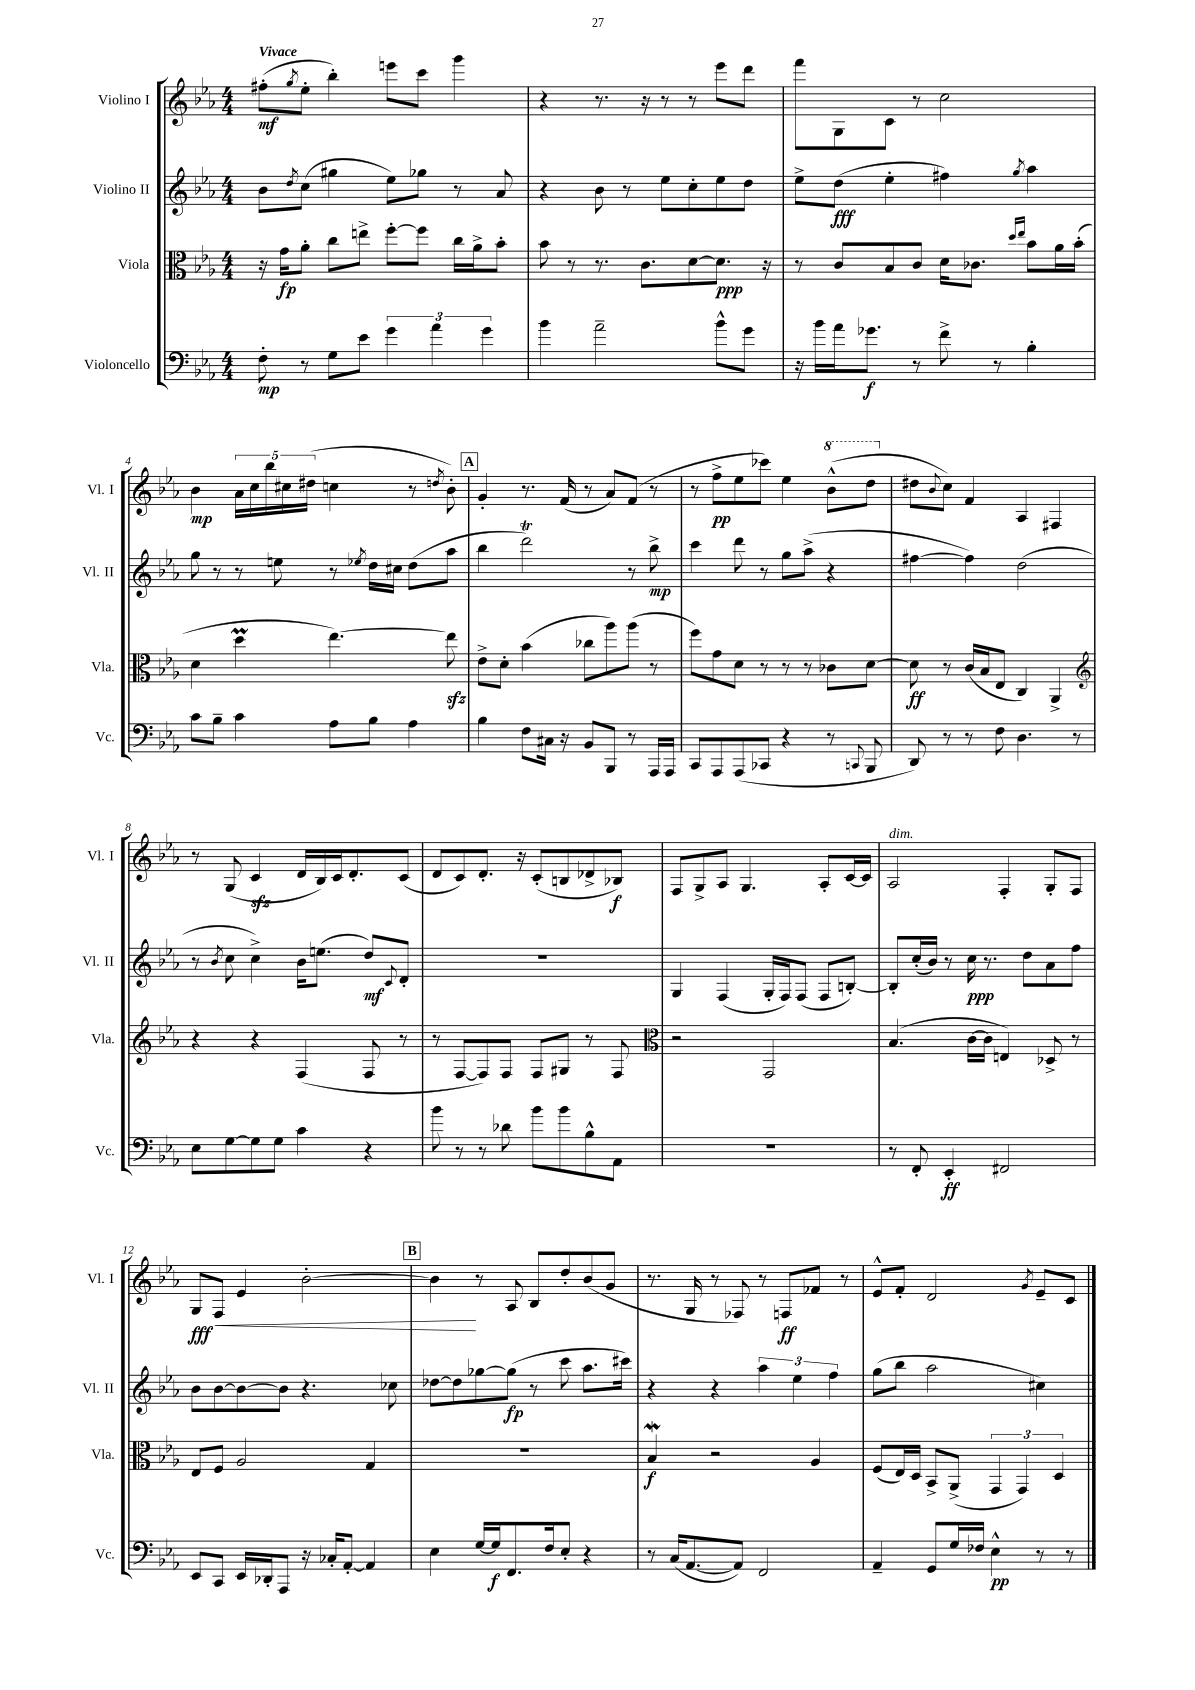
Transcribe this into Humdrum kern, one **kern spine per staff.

**kern	**kern	**kern	**kern
*staff4	*staff3	*staff2	*staff1
*clefF4	*clefC3	*clefG2	*clefG2
*k[b-e-a-]	*k[b-e-a-]	*k[b-e-a-]	*k[b-e-a-]
*M4/4	*M4/4	*M4/4	*M4/4
8F'	16r	8b-	(8ff#'
.	16g	.	.
.	.	8qdd	8qgg
8r	8a-'	(8cc	8ee-'
8G	8cc	4gg#	4bb-')
8e-	8ee^	.	.
6g	[8ff'	8ee-)	8eee
.	8ff]	8gg-	8ccc
6a-	.	.	.
.	16cc	8r	4ggg
.	16a-^	.	.
6g	.	.	.
.	8b-'	8a-	.
=	=	=	=
4b-	8b-	4r	4r
.	8r	.	.
2a-~	8.r	8b-	8.r
.	.	8r	.
.	8.c	.	16r
.	.	8ee-	8r
.	[8d	8cc'	8r
8b-^^	8.d]	8ee-	8eee-
8g	.	8dd	8ddd
.	16r	.	.
=	=	=	=
16r	8r	8ee-^	8fff
16b-	.	.	.
16a-	8c	(8dd	8G
8.g-	.	.	.
.	8B-	4ee-'	8c
8r	8c	.	8r
8f^	16d	4ff#)	2cc
.	8.c-	.	.
8r	.	.	.
.	16qqdd	.	.
.	16qqee-	8qgg	.
4B-'	8b-	4aa-	.
.	16a-	.	.
.	(16b-'	.	.
=	=	=	=
8c	4d	8gg	4b-
8B-~	.	8r	.
4c	4dd	8r	20a-
.	.	.	20cc
.	.	.	20bb-
.	.	8ee	.
.	.	.	20cc#
.	.	.	(20dd#
8A-	[4.ee-)	8r	4cc
.	.	8qee-	.
8B-	.	16dd	.
.	.	16cc#	.
4A-	.	(8dd	8r
.	.	.	8qdd
.	8ee-]	8aa-	8b-')
=	=	=	=
4B-	8e-^	4bb-	4g'
.	8d'	.	.
8F	(4b-	2ddd)	8.r
16C#	.	.	.
16r	.	.	(16f
8BB-	8cc-	.	8r
8BBB-	8aa-)	.	8a-)
8r	(8aa-	8r	(8f
16AAA-	8r	8bb-^	8r
16AAA-	.	.	.
=	=	=	=
8CC	8ff)	4ccc	8r
8AAA-	8g	.	8ff^
(8AAA-	8d	8ddd	8ee-
8CC-	8r	8r	8ccc-)
4r	8r	8gg	4ee-
.	8r	(8aa-^	.
8r	8c-	4r	(8bb-^^
8qqCC	.	.	.
8BBB-	[8d	.	8ddd
=	=	=	=
8DD)	8d]	[4ff#	8dd#
.	.	.	8qqb-
8r	8r	.	8cc)
8r	(16c	4ff#])	4f
.	16B-	.	.
8F	8E-	.	.
4.D	4C)	(2dd	4A-
.	4AA-^	.	4F#
8r	.	.	.
=	=	=	=
*	*clefG2	*	*
8E-	4r	8r	8r
.	.	8qb-	.
[8G	.	8cc	(8G
8G]	4r	4cc^)	4c
8G	.	.	.
4c	(4F	16b-	16d
.	.	(8.ee	16B-)
.	.	.	16c
.	.	.	8.d'
4r	8F	8dd)	.
.	.	8qqc	.
.	8r	8d'	(8c
=	=	=	=
8b-	8r	1r	8d
8r	[8F	.	8c)
8r	8F])	.	8.d'
8d-	8F	.	.
.	.	.	16r
8b-	8F	.	(8c'
8b-	8G#	.	8B
8B-^^	8r	.	8d-^
8AA-	8F	.	8B-)
=	=	=	=
*	*clefC3	*	*
1r	2r	4G	8F
.	.	.	8G^
.	.	(4F	8A-
.	.	.	4.G
.	2GG	16G'	.
.	.	16F)	.
.	.	(8F	.
.	.	8F	8A-'
.	.	[8B')	[16c
.	.	.	16c]
=	=	=	=
8r	(4.B-	8B']	2A-
8FF'	.	(16cc'	.
.	.	16b-)	.
4EE-'	.	8r	.
.	[16c	16cc	.
.	16c]	8.r	.
2FF#	4E)	.	4F'
.	.	8dd	.
.	8D-^	8a-	8G'
.	8r	8ff	8F
=	=	=	=
8EE-	8E-	8b-	8G
8CC	8F	[8b-	8F
16EE-	2A-	8b-_	4e-
16DD-'	.	.	.
8AAA-	.	8b-]	.
16r	.	4.r	[2b-'
16C-'	.	.	.
[8AA-'	.	.	.
4AA-]	4G	.	.
.	.	8cc-	.
=	=	=	=
4E-	1r	[8dd-	4b-]
.	.	8dd-]	.
[16G	.	[8gg-	8r
16G]	.	.	.
8.FF	.	(8gg-]	8A-
.	.	8r	8B-
16F	.	.	.
8E-'	.	8ccc	8dd'
4r	.	8.aa-	(8b-
.	.	.	8g
.	.	16ccc#)	.
=	=	=	=
8r	4B-	4r	8.r
(16C	.	.	.
[8.AA-	.	.	16G
.	2r	4r	8r
8AA-])	.	.	8F-)
2FF	.	6aa-	8r
.	.	.	8F
.	.	6ee-	.
.	4A-	.	8f-
.	.	6ff	.
.	.	.	8r
=	=	=	=
4AA-~	(8F	(8gg	8e-^^
.	16E-)	8bb-	8f'
.	16D	.	.
8GG	8BB-^	2aa-	2d
16G	(8AA-^	.	.
16F-	.	.	.
4E-^^	6GG	.	.
.	6GG)	.	.
.	.	.	8qg
8r	.	4cc#)	8e-~
.	6D	.	.
8r	.	.	8c
==	==	==	==
*-	*-	*-	*-
